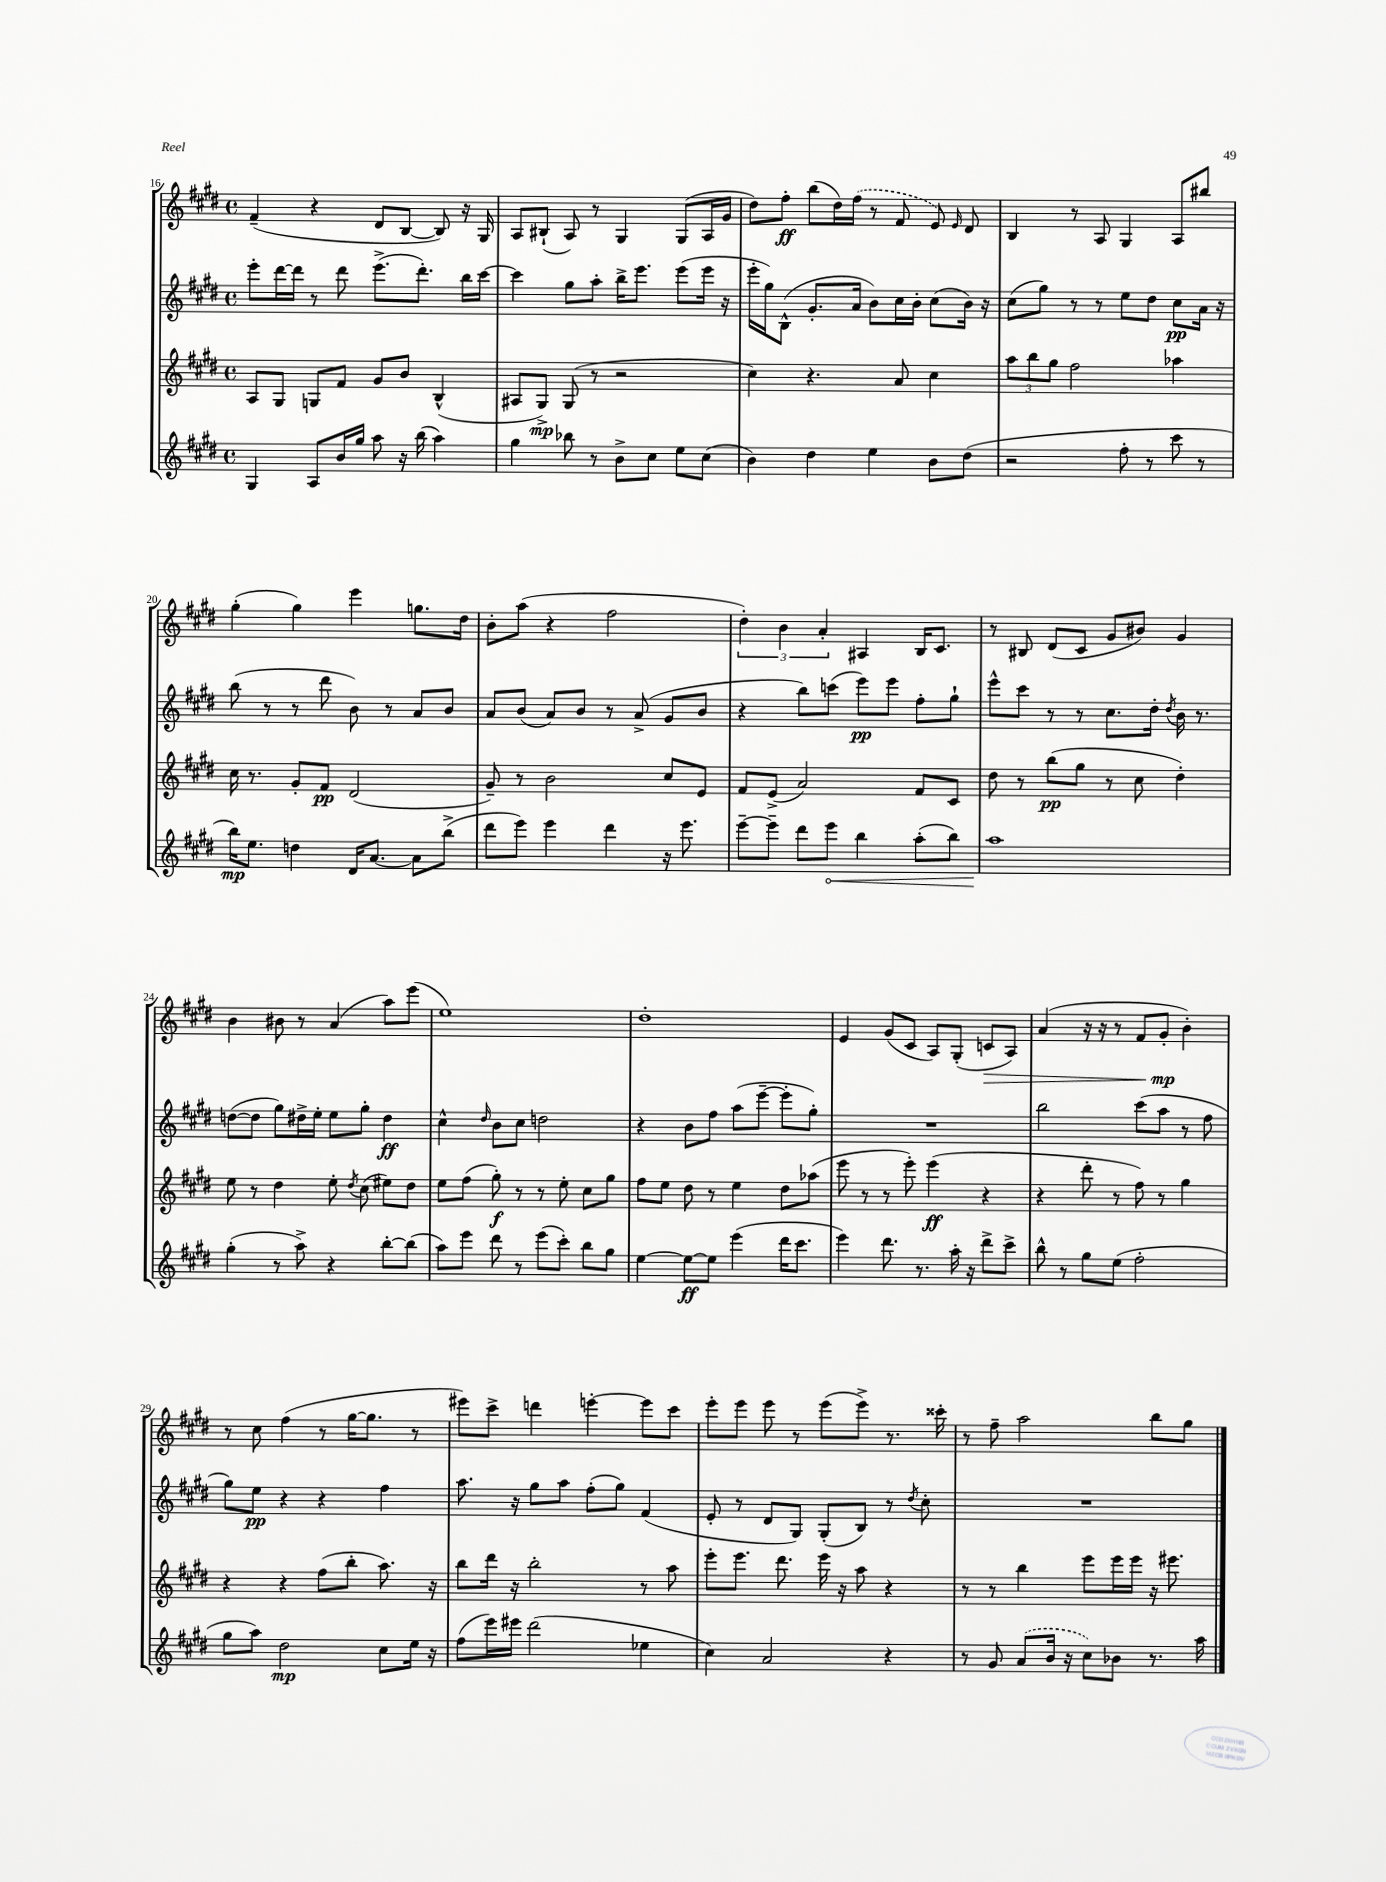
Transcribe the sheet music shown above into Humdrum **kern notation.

**kern	**dynam	**kern	**dynam	**kern	**dynam	**kern	**dynam
*part4	*part4	*part3	*part3	*part2	*part2	*part1	*part1
*staff4	*staff4	*staff3	*staff3	*staff2	*staff2	*staff1	*staff1
*clefG2	*	*clefG2	*	*clefG2	*	*clefG2	*
*k[f#c#g#d#]	*	*k[f#c#g#d#]	*	*k[f#c#g#d#]	*	*k[f#c#g#d#]	*
*M4/4	*	*M4/4	*	*M4/4	*	*M4/4	*
*met(c)	*	*met(c)	*	*met(c)	*	*met(c)	*
=16	=16	=16	=16	=16	=16	=16	=16
4G#/	.	8A/L	.	8eee'\L	.	(4f#~/	.
.	.	8G#/J	.	[16ddd#\L	.	.	.
.	.	.	.	16ddd#\JJ]	.	.	.
8A/L	.	8Gn/L	.	8r	.	4r	.
16b/L	.	8f#/J	.	8ddd#\	.	.	.
16gg#/JJ	.	.	.	.	.	.	.
8aa\	.	8g#/L	.	(8.eee^\L	.	8d#/L	.
16r	.	8b/J	.	.	.	[8B/J	.
(16bb\	.	.	.	8.ddd#'\J)	.	.	.
4aa\)	.	(4B^^/	.	.	.	8B/])	.
.	.	.	.	16bb\LL	.	16r	.
.	.	.	.	[16ccc#\JJ	.	16G#/	.
=17	=17	=17	=17	=17	=17	=17	=17
4gg#\	.	8A#X/L	.	4ccc#\]	.	8A/L	.
.	.	8G#^/J)	mp	.	.	(8B#X`/J	.
8bb-X\	.	(8G#/	.	8gg#\L	.	8A/)	.
8r	.	8r	.	8aa'\J	.	8r	.
8b^\L	.	2r	.	16bb^\KL	.	4G#/	.
.	.	.	.	8.eee\J	.	.	.
8cc#\J	.	.	.	.	.	.	.
8ee\L	.	.	.	(8eee\L	.	(8G#/L	.
(8cc#\J	.	.	.	16eee\Jk	.	16A/L	.
.	.	.	.	16r	.	16g#/JJ	.
=18	=18	=18	=18	=18	=18	=18	=18
4b\)	.	4cc#\)	.	16eee'\LL	.	8dd#\L)	.
.	.	.	.	16gg#\J)	.	.	.
.	.	.	.	(8B^^\J	.	8ff#'\J	ff
4dd#\	.	4.r	.	8.g#'/L	.	(8bb\L	.
.	.	.	.	.	.	16dd#\L)	.
.	.	.	.	16a/Jk	.	(16ff#\JJ	.
4ee\	.	.	.	8b\L)	.	8r	.
.	.	8a/	.	16cc#\L	.	8f#/	.
.	.	.	.	16b'\JJ	.	.	.
8b\L	.	4cc#\	.	(8cc#\L	.	8e/)	.
.	.	.	.	.	.	16qqe/	.
(8dd#\J	.	.	.	16b\Jk)	.	8d#/	.
.	.	.	.	16r	.	.	.
=19	=19	=19	=19	=19	=19	=19	=19
2r	.	12aa\L	.	(8cc#\L	.	4B/	.
.	.	12bb\	.	.	.	.	.
.	.	.	.	8gg#\J)	.	.	.
.	.	12gg#\J	.	.	.	.	.
.	.	2ff#\	.	8r	.	8r	.
.	.	.	.	8r	.	8A/	.
8ff#'\	.	.	.	8ee\L	.	4G#/	.
8r	.	.	.	8dd#\J	.	.	.
8ccc#\	.	4aa-X\	.	8cc#\L	pp	8A/L	.
8r	.	.	.	16a\Jk	.	8bb#X/J	.
.	.	.	.	16r	.	.	.
!!LO:LB:g=z
=20	=20	=20	=20	=20	=20	=20	=20
16bb\KL)	mp	16cc#\	.	(8bb\	.	(4gg#'\	.
8.ee\J	.	8.r	.	.	.	.	.
.	.	.	.	8r	.	.	.
4ddn\	.	8g#'/L	.	8r	.	4gg#\)	.
.	.	8f#/J	pp	8ddd#\	.	.	.
16d#/KL	.	(2d#/	.	8b\)	.	4eee\	.
[8.a/J	.	.	.	.	.	.	.
.	.	.	.	8r	.	.	.
8a\L]	.	.	.	8a/L	.	8.ggn\L	.
(8bb^\J	.	.	.	8b/J	.	.	.
.	.	.	.	.	.	16dd#\Jk	.
=21	=21	=21	=21	=21	=21	=21	=21
8ddd#\L	.	8g#~/)	.	8a/L	.	8b'\L	.
8eee\J)	.	8r	.	(8b/J	.	(8aa\J	.
4eee\	.	2b\	.	8a/L)	.	4r	.
.	.	.	.	8b/J	.	.	.
4ddd#\	.	.	.	8r	.	2ff#\	.
.	.	.	.	(8a^/	.	.	.
16r	.	8cc#/L	.	8g#/L	.	.	.
8.eee\	.	.	.	.	.	.	.
.	.	8e/J	.	8b/J	.	.	.
=22	=22	=22	=22	=22	=22	=22	=22
[8eee~\L	.	8f#/L	.	4r	.	6dd#'\)	.
8eee~\J]	.	(8e^/J	.	.	.	.	.
.	.	.	.	.	.	6b\	.
8ddd#\L	.	2a/)	.	8bb\L)	.	.	.
.	.	.	.	.	.	6a'/	.
!	!LO:HP:b	!	!	!	!	!	!
8eee\J	<	.	.	(8cccn\J	.	.	.
4bb\	.	.	.	8eee\L)	pp	4A#X/	.
.	.	.	.	8eee\J	.	.	.
(8aa'\L	.	8f#/L	.	8ff#'\L	.	16B/KL	.
.	.	.	.	.	.	8.c#/J	.
8bb\J)	.	8c#/J	.	8gg#`\J	.	.	.
=23	=23	=23	=23	=23	=23	=23	=23
1aa	.	8dd#\	.	8eee^^\L	.	8r	.
.	.	8r	.	8ccc#\J	.	8B#X/	.
.	.	(8bb\L	pp	8r	.	(8d#/L	.
.	.	8gg#\J	.	8r	.	8c#/J	.
.	.	8r	.	8.cc#\L	.	8g#/L	.
.	.	8cc#\	.	.	.	8b#X/J)	.
.	.	.	.	16dd#'\Jk	.	.	.
.	.	.	.	8qdd#/	.	.	.
.	.	4dd#'\)	.	16b\	.	4g#/	.
.	.	.	.	8.r	.	.	.
.	[	.	.	.	.	.	.
!!LO:LB:g=z
=24	=24	=24	=24	=24	=24	=24	=24
(4gg#'\	.	8ee\	.	([8ddn\L	.	4b\	.
.	.	8r	.	8dd\J]	.	.	.
8r	.	4dd#\	.	8gg#\L)	.	8b#X\	.
8aa^\)	.	.	.	16dd#X^\L	.	8r	.
.	.	.	.	16ee'\JJ	.	.	.
4r	.	8ee'\	.	8ee\L	.	(4a/	.
.	.	8qdd#/	.	.	.	.	.
.	.	(8cc#\	.	8gg#'\J	.	.	.
[8bb'\L	.	8ee#X\L)	.	4dd#\	ff	8aa\L)	.
(8bb\J]	.	8dd#\J	.	.	.	(8eee\J	.
=25	=25	=25	=25	=25	=25	=25	=25
8aa\L)	.	8ee\L	.	4cc#^^\	.	1ee)	.
8eee\J	.	(8ff#\J	.	.	.	.	.
.	.	.	.	16qqdd#/	.	.	.
8ddd#\	.	8gg#'\)	f	8b\L	.	.	.
8r	.	8r	.	8cc#\J	.	.	.
(8eee\L	.	8r	.	2ddn\	.	.	.
8ccc#'\J)	.	8ee'\	.	.	.	.	.
8bb\L	.	8cc#\L	.	.	.	.	.
8gg#\J	.	8gg#\J	.	.	.	.	.
=26	=26	=26	=26	=26	=26	=26	=26
[4ee\	.	8ff#\L	.	4r	.	1dd#'	.
.	.	8ee\J	.	.	.	.	.
8ee\L_	ff	8dd#\	.	8b\L	.	.	.
8ee\J]	.	8r	.	8ff#\J	.	.	.
(4eee\	.	4ee\	.	(8aa\L	.	.	.
.	.	.	.	[8eee~\J	.	.	.
16ddd#\KL	.	8dd#\L	.	8eee'\L]	.	.	.
8.ccc#\J	.	.	.	.	.	.	.
.	.	(8aa-X\J	.	8gg#'\J)	.	.	.
=27	=27	=27	=27	=27	=27	=27	=27
4eee\)	.	8eee\	.	1r	.	4e/	.
.	.	8r	.	.	.	.	.
8.ddd#\	.	8r	.	.	.	(8g#/L	.
.	.	8eee'\)	.	.	.	8c#/J	.
8.r	.	.	.	.	.	.	.
.	.	(4eee\	ff	.	.	8A/L)	.
16aa'\	.	.	.	.	.	(8G#'/J	.
16r	.	.	.	.	.	.	.
!	!	!	!	!	!	!	!LO:HP:b
8ddd#^\L	.	4r	.	.	.	8cn/L	>
8ccc#^\J	.	.	.	.	.	8A/J)	.
=28	=28	=28	=28	=28	=28	=28	=28
8bb^^\	.	4r	.	2bb\	.	(4a/	.
8r	.	.	.	.	.	.	.
8gg#\L	.	8ddd#'\	.	.	.	16r	.
.	.	.	.	.	.	16r	.
(8ee\J	.	8r	.	.	.	8r	.
2ff#'\	.	8ff#\)	.	(8ccc#\L	.	8f#/L	.
.	.	8r	.	8aa\J	.	8g#'/J	mp
.	.	4gg#\	.	8r	.	4b'\)	]
.	.	.	.	8ff#\	.	.	.
!!LO:LB:g=z
=29	=29	=29	=29	=29	=29	=29	=29
8gg#\L	.	4r	.	8gg#\L)	.	8r	.
8aa\J)	.	.	.	8ee\J	pp	8cc#\	.
2dd#\	mp	4r	.	4r	.	(4ff#\	.
.	.	(8ff#\L	.	4r	.	8r	.
.	.	8bb'\J	.	.	.	[16gg#\KL	.
.	.	.	.	.	.	8.gg#\J]	.
8cc#\L	.	8.aa\)	.	4ff#\	.	.	.
16ee\Jk	.	.	.	.	.	8r	.
16r	.	16r	.	.	.	.	.
=30	=30	=30	=30	=30	=30	=30	=30
(8ff#\L	.	8bb\L	.	8.aa\	.	8eee#X\L)	.
16eee\L)	.	16ddd#\Jk	.	.	.	8ccc#^\J	.
16eee#X\JJ	.	16r	.	16r	.	.	.
(2ddd#\	.	2bb'\	.	8gg#\L	.	4dddn\	.
.	.	.	.	8aa\J	.	.	.
.	.	.	.	(8ff#'\L	.	[4eeen'\	.
.	.	.	.	8gg#\J)	.	.	.
4ee-X\	.	8r	.	(4f#/	.	8eee\L]	.
.	.	8aa\	.	.	.	8ccc#\J	.
=31	=31	=31	=31	=31	=31	=31	=31
4cc#\)	.	8eee'\L	.	8e'/	.	8eee'\L	.
.	.	8.eee\J	.	8r	.	8eee\J	.
2a/	.	.	.	8d#/L	.	8eee\	.
.	.	8.ddd#\	.	.	.	.	.
.	.	.	.	8G#/J)	.	8r	.
.	.	16eee\	.	(8G#'/L	.	(8eee\L	.
.	.	16r	.	.	.	.	.
.	.	8aa\	.	8B/J)	.	8eee^\J)	.
4r	.	4r	.	8r	.	8.r	.
.	.	.	.	8qdd#/	.	.	.
.	.	.	.	8cc#'\	.	.	.
.	.	.	.	.	.	16ccc##X'\	.
=32	=32	=32	=32	=32	=32	=32	=32
8r	.	8r	.	1r	.	8r	.
8g#/	.	8r	.	.	.	8ff#~\	.
(8a/L	.	4bb\	.	.	.	2aa\	.
16b/Jk	.	.	.	.	.	.	.
16r	.	.	.	.	.	.	.
8cc#\L)	.	8eee\L	.	.	.	.	.
8b-X\J	.	16eee\L	.	.	.	.	.
.	.	16eee\JJ	.	.	.	.	.
8.r	.	16r	.	.	.	8bb\L	.
.	.	8.eee#X\	.	.	.	.	.
.	.	.	.	.	.	8gg#\J	.
16aa\	.	.	.	.	.	.	.
==	==	==	==	==	==	==	==
*-	*-	*-	*-	*-	*-	*-	*-
